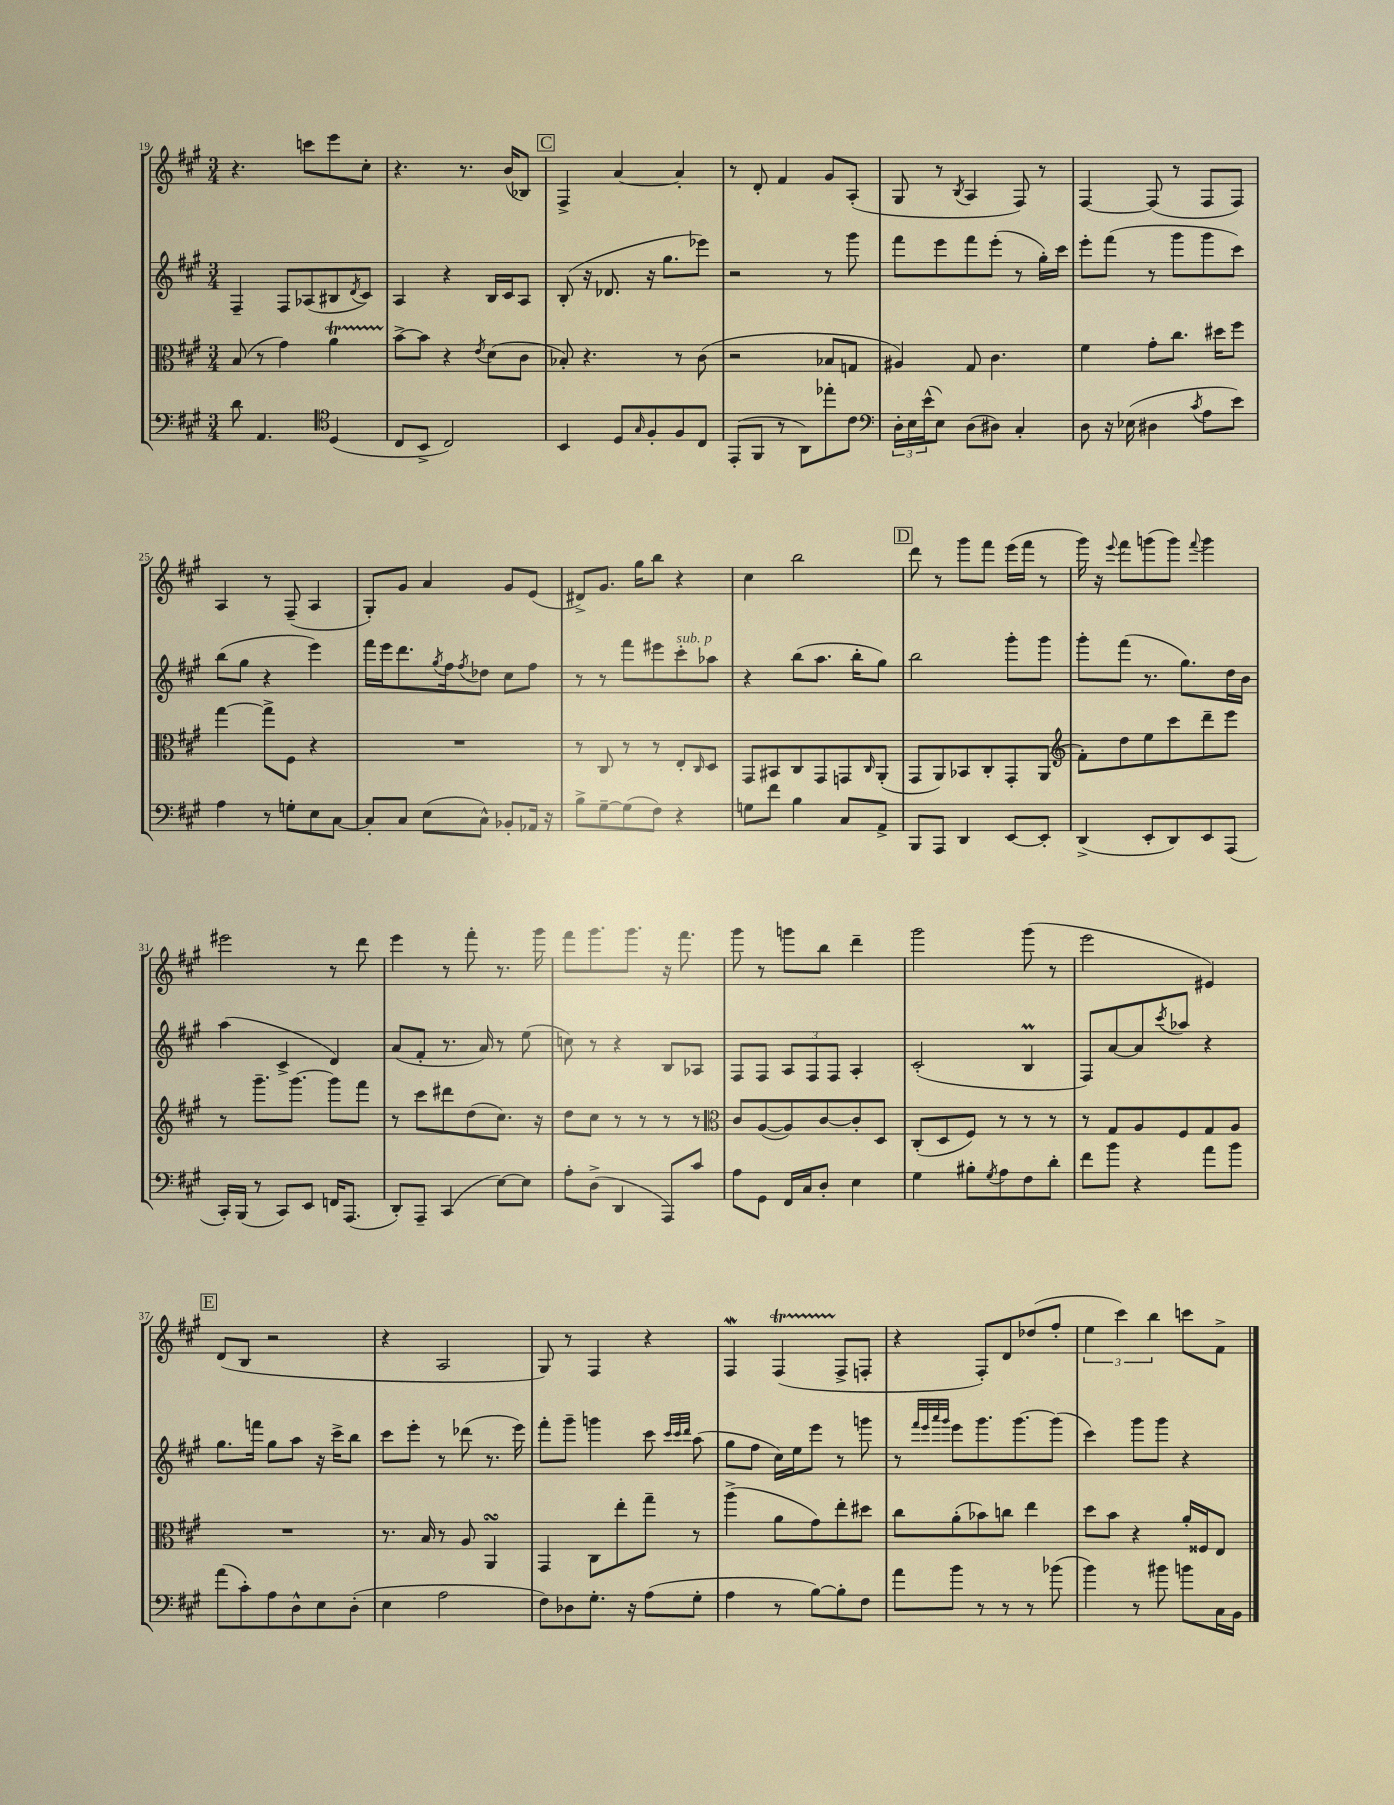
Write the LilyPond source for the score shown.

<<
\new StaffGroup <<
\new Staff = "s0" {
    \clef treble \key a \major \numericTimeSignature \time 3/4
    r4. c'''8 e'''8 cis''8-. |
    r4. r8. b'16( bes8) |
    \mark \markup { \box "C" } fis4-> a'4~ a'4-. |
    r8 d'8-. fis'4 gis'8 a8-.( |
    gis8 r8 \acciaccatura { b8 } a4 fis8) r8 |
    fis4~ fis8( r8 fis8 fis8) |
    a4 r8 fis8--( a4 |
    gis8-.) gis'8 a'4 gis'8 e'8( |
    dis'8->) gis'8. gis''16 b''8 r4 |
    cis''4 b''2 |
    \mark \markup { \box "D" } d'''8 r8 gis'''8 fis'''8 e'''16( fis'''16 r8 |
    gis'''16) r16 \appoggiatura { e'''8 } fis'''8 g'''8( g'''8) \appoggiatura { fis'''8 } g'''4 |
    eis'''2 r8 d'''8 |
    e'''4 r8 fis'''8-. r8. gis'''16 |
    fis'''8 gis'''8. gis'''8. r16 fis'''8. |
    gis'''8 r8 g'''8 b''8 d'''4-- |
    gis'''2 gis'''8( r8 |
    e'''2 eis'4) |
    \mark \markup { \box "E" } d'8( b8 r2 |
    r4 a2 |
    gis8) r8 fis4 r4 |
    fis4\mordent fis4\startTrillSpan( fis8->\stopTrillSpan f8-. |
    r4 fis8-.) d'8 des''8( fis''8-. |
    \tuplet 3/2 { e''4 cis'''4) b''4 } c'''8 fis'8-> \bar "|." |
}
\new Staff = "s1" {
    \clef treble \key a \major \numericTimeSignature \time 3/4
    fis4-- fis8 aes8( bis8 \acciaccatura { d'8 } cis'8) |
    a4 r4 b16 cis'16 a8 |
    \mark \markup { \box "C" } b8-.( r16 des'8. r16 gis''8. ees'''8) |
    r2 r8 gis'''8 |
    fis'''8 e'''8 fis'''8 e'''8-.( r8 gis''16-.) cis'''16 |
    e'''8-. fis'''8( r8 gis'''8 gis'''8 cis'''8) |
    b''8( gis''8 r4 e'''4) |
    fis'''16 e'''16 d'''8. \acciaccatura { gis''8 } fis''16 \acciaccatura { fis''8 } des''8 cis''8 fis''8 |
    r8 r8 fis'''8 eis'''8 cis'''8-.^\markup { \italic "sub. p" } aes''8 |
    r4 b''8( a''8. b''16-. gis''8) |
    \mark \markup { \box "D" } b''2 gis'''8-. gis'''8 |
    gis'''8-. fis'''8( r8. gis''8.) d''16 b'16 |
    a''4( cis'4-> d'4) |
    a'8( fis'8-. r8. a'16) r8 e''8( |
    c''8) r8 r4 b8 aes8 |
    fis8 fis8 \tuplet 3/2 { a8 fis8 fis8 } a4-. |
    cis'2-.( b4\prall |
    fis8) a'8~ a'8 \acciaccatura { cis'''8 } aes''8 r4 |
    \mark \markup { \box "E" } gis''8. f'''16 gis''8 a''8 r16 cis'''16-> b''8 |
    cis'''8 e'''8-. r8 des'''8( r8. e'''16) |
    fis'''8-. gis'''8-- g'''4 cis'''8 \grace { cis'''32 cis'''32 d'''32 } a''8( |
    gis''8 fis''8 cis''16) e''16 e'''8 r8 g'''8 |
    r8 \grace { fis'''32 e'''32 a'''32 gis'''32 } e'''8 gis'''8. gis'''8.~ gis'''8( |
    cis'''4) gis'''8 gis'''8 r4 \bar "|." |
}
\new Staff = "s2" {
    \clef alto \key a \major \numericTimeSignature \time 3/4
    b8( r8 gis'4) a'4\startTrillSpan |
    b'8~->\stopTrillSpan b'8 r4 \acciaccatura { e'8 } d'8( cis'8 |
    \mark \markup { \box "C" } bes8-.) r4. r8 cis'8( |
    r2 bes8 g8 |
    ais4) gis8 cis'4. |
    fis'4 gis'8-. cis''8. dis''16 fis''8 |
    gis''4~ gis''8-> fis8 r4 |
    R2. |
    r8 cis8 r8 r8 e8-. \grace { cis16 } d8 |
    gis,8 bis,8 cis8 gis,8 g,8 \grace { cis16 } a,8-.( |
    \mark \markup { \box "D" } gis,8 a,8) bes,8 cis8-. gis,8-. a,8( |
    \clef treble fis'8-.) d''8 e''8 cis'''8 d'''8-- e'''8 |
    r8 gis'''8.-- gis'''8.~ gis'''8 fis'''8 |
    r8 cis'''8 dis'''8 d''8( cis''8.) r16 |
    d''8 cis''8 r8 r8 r8 r8 |
    \clef alto cis'8 a8~( a8) cis'8~ cis'8-. d8 |
    cis8-.( d8 fis8) r8 r8 r8 |
    r8 gis8 a8 fis8 gis8 a8 |
    \mark \markup { \box "E" } R2. |
    r8. b16 r8 a8 a,4\turn |
    gis,4 cis8 e''8-. gis''8-- r8 |
    a''4->( a'8 gis'8) e''8-. dis''8 |
    cis''8 a'8-.( bes'8) c''8 e''4 |
    d''8 b'8 r4 a'16-. fisis16 e8 \bar "|." |
}
\new Staff = "s3" {
    \clef bass \key a \major \numericTimeSignature \time 3/4
    d'8 a,4. \clef tenor d4( |
    cis8 b,8-> cis2) |
    \mark \markup { \box "C" } b,4 d8 \grace { gis16 } fis8-. fis8 cis8 |
    e,8-.( fis,8 r8 a,8) ees''8-. cis'8 |
    \clef bass \tuplet 3/2 { d16-. e16 e'16-^( } e8) d8( dis8) cis4-. |
    d8 r16 ees16( dis4 \acciaccatura { cis'8 } a8 e'8) |
    a4 r8 g8-. e8 cis8~ |
    cis8-. cis8 e8( cis8-^) bes,8-. aes,16 r16 |
    b8-> gis8~-- gis8( fis8) r4 |
    g8 fis'8 b4 cis8 a,8-> |
    \mark \markup { \box "D" } b,,8 a,,8 d,4 e,8~ e,8-. |
    d,4->( e,8-. d,8) e,8 a,,8( |
    cis,16-.) b,,16( r8 cis,8) e,8 f,16 a,,8.( |
    d,8-.) a,,8-- cis,4( e8~) e8 |
    a8-. d8->( d,4 a,,8) cis'8 |
    a8 gis,8 fis,16 cis16 d8-. e4 |
    gis4 bis8-. \acciaccatura { gis8 } a8 fis8 d'8-. |
    fis'8 b'8 r4 a'8 b'8 |
    \mark \markup { \box "E" } a'8( cis'8-.) a8 d8-^ e8 d8-.( |
    e4 a2 |
    fis8) des8 gis8.-. r16 a8( gis8-. |
    a4 r8 b8~) b8-. fis8 |
    a'8 b'8 r8 r8 r8 bes'8( |
    b'4) r8 bis'8 b'8 cis16 b,16 \bar "|." |
}
>>
>>
\layout { \context { \Score currentBarNumber = #19 } }
